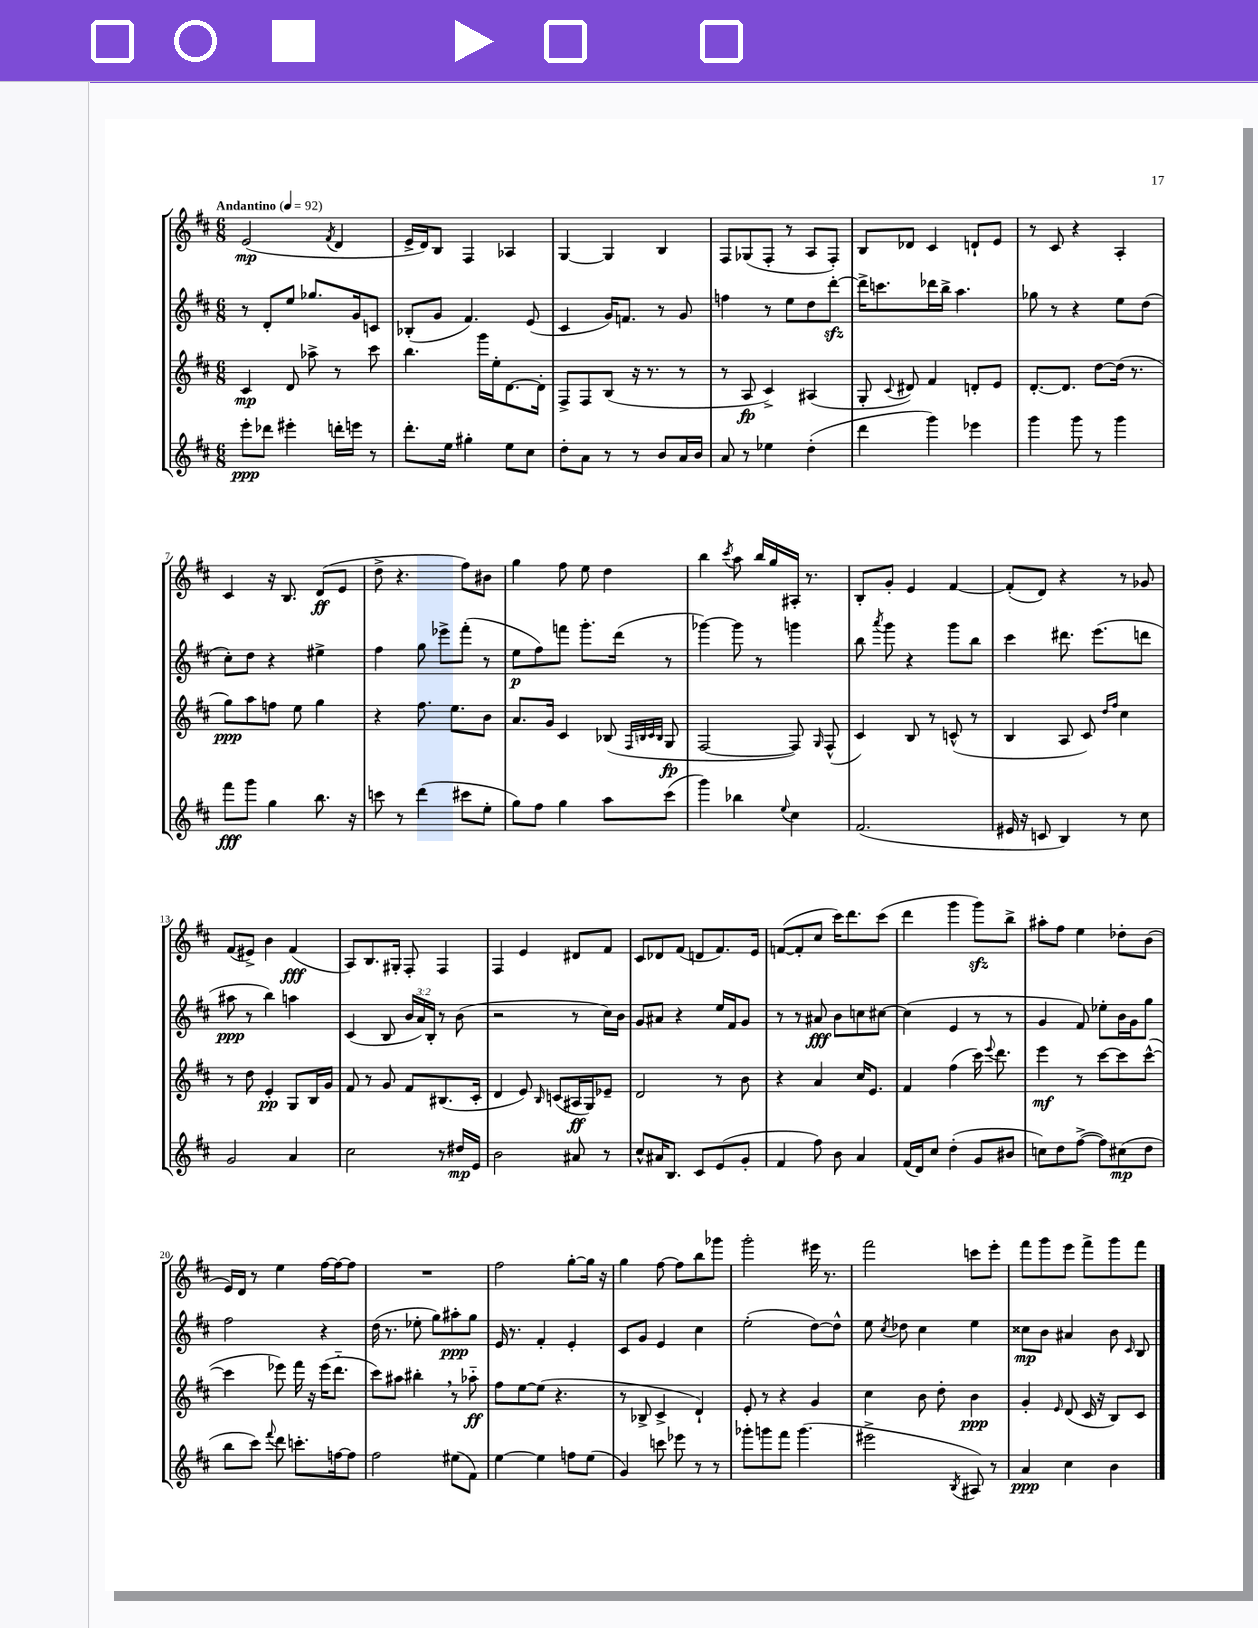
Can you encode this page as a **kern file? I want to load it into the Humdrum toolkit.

**kern	**kern	**kern	**kern
*staff4	*staff3	*staff2	*staff1
*clefG2	*clefG2	*clefG2	*clefG2
*k[f#c#]	*k[f#c#]	*k[f#c#]	*k[f#c#]
*M6/8	*M6/8	*M6/8	*M6/8
*MM92	*MM92	*MM92	*MM92
8eee'	4c#	8r	(2e
8ddd-	.	8d'	.
4eee#'	8d	8ee	.
.	8aa-^	8.gg-	.
.	.	.	8qf#
16ddd'	8r	.	4d
16eee	.	16g	.
8r	8ccc#	8c	.
=	=	=	=
8.ddd'	4.bb	(8B-'	16e^
.	.	.	16d)
.	.	8g	8B
16ee	.	.	.
4gg#'	.	4.f#)	4F#
.	16ggg	.	.
.	16ee'	.	.
8ee	[8.d	.	4A-
8cc#	.	(8e	.
.	16d']	.	.
=	=	=	=
8dd'	8F#^	4c#	[4G
8a	8F#	.	.
8r	(8B	16g)	4G]
.	.	8.f	.
8r	16r	.	.
.	8.r	.	.
8b	.	8r	4B
16a	8r	8g	.
16b	.	.	.
=	=	=	=
8a	8r	4ff	8F#
8r	8A	.	(8G-
4ee-	4c#^)	8r	8F#'
.	.	8ee	8r
(4dd'	(4A#	8dd	8A
.	.	[8ddd'	8F#')
=	=	=	=
4ddd	8G'	16ddd^]	8B
.	.	8.ccc	.
.	8qqc#	.	.
.	8d#)	.	8d-
4ggg)	4f#	16ddd-	4c#
.	.	16bb^	.
.	.	4.aa	.
4eee-	8d'	.	8d`
.	8e	.	8e
=	=	=	=
4ggg	[8.d'	8gg-	8r
.	.	8r	8c#
.	8.d]	.	.
8ggg	.	4r	4r
8r	[8dd	.	.
4ggg	(16dd]	8ee	4A'
.	8.r	.	.
.	.	(8dd	.
=	=	=	=
8fff#	8gg)	8cc#')	4c#
8ggg	8aa	8dd	.
4gg	8ff	4r	16r
.	.	.	8.B
.	8ee	.	.
8.bb	4gg	4ee#^	(8d
.	.	.	8e
16r	.	.	.
=	=	=	=
8ccc	4r	4ff#	8dd^
8r	.	.	4.r
(4ddd	8.ff#	8gg	.
.	.	8eee-^	.
.	8.ee	.	.
8ccc#	.	(8fff#'	8ff#)
8ee'	8b	8r	8b#
=	=	=	=
8gg)	8.a	8ee	4gg
8ff#	.	8ff#)	.
.	16g	.	.
4gg	4c#	8fff	8ff#
.	.	8.ggg'	8ee
8aa	(8B-	.	4dd
.	.	(16ddd	.
.	32qqF#	.	.
.	32qqB	.	.
.	32qqc#	.	.
.	32qqB	.	.
(8ccc#	8G	8r	.
=	=	=	=
4ggg)	[2F#	[4ggg-)	4bb
.	.	.	8qccc#
4bb-	.	8ggg-]	8aa
.	.	8r	16bb
.	.	.	16gg
8qqee	.	.	.
4cc#	8F#])	4ggg	16A#'
.	.	.	8.r
.	16qqG	.	.
.	(8F#^^	.	.
=	=	=	=
(2.f#	4c#)	8bb	8B'
.	.	8qaaa	.
.	.	8ggg	8g'
.	8B	4r	4e
.	8r	.	.
.	(8c^^	8ggg	[4f#
.	8r	8bb	.
=	=	=	=
16e#	4B	4ccc#	(8f#']
16r	.	.	.
8c	.	.	8d)
4B)	8A	8.ddd#	4r
.	8c#)	.	.
.	.	(8.eee	.
.	16qqdd	.	.
.	16qqff#	.	.
8r	4cc#	.	8r
8cc#	.	8ddd	8g-
=	=	=	=
2g	8r	8aa#	(8f#
.	8dd	8r	8e#^)
.	4e'	4bb)	4b
4a	8G	4aa	(4f#
.	16B	.	.
.	16g	.	.
=	=	=	=
2cc#	8f#	(4c#	8A)
.	8r	.	8.B
.	8g	8B	.
.	.	.	16G#'
.	8f#	24b	8F#'
.	.	24a)	.
.	.	24B'	.
8r	(8.B#	8r	4F#
16dd#	.	(8b	.
16e	16c#'	.	.
=	=	=	=
2b	4d	2r	4F#
.	8e)	.	4e
.	16qqB	.	.
.	(8c	.	.
8a#	16A#	8r	8d#
.	16G)	.	.
8r	8e-~	16cc#)	8f#
.	.	16b	.
=	=	=	=
8cc#^^	2d	8g	8c#
16a#	.	8a#	8d-
8.B	.	.	.
.	.	4r	(8f#
8c#	.	.	8d
(8e	8r	16ee	8.f#)
.	.	16f#	.
8g'	8b	8g	.
.	.	.	16e
=	=	=	=
4f#	4r	8r	([8f
.	.	8r	8f']
8ff#)	4a	8a#	8cc#
8b	.	8b	16ccc#)
.	.	.	8.ddd
4a	16cc#	8cc	.
.	8.e	.	.
.	.	[8cc#	(8ccc#
=	=	=	=
(16f#	4f#	(4cc#]	4ddd
16d)	.	.	.
8cc#	.	.	.
(4dd'	(4ff#	4e	4ggg
8g	16ccc#)	8r	8ggg)
.	8qqeee	.	.
.	8.ddd	.	.
8b#	.	8r	8bb^
=	=	=	=
8cc)	4eee	4g	8aa#'
8dd	.	.	8ff#
([8ff#^	8r	8f#)	4ee
8ff#])	[8ccc#	8ee-'	.
(8cc#	8ccc#]	16b	8dd-'
.	.	16g	.
8dd	([8ccc#^^	8gg	(8b
=	=	=	=
8bb	4ccc#]	2ff#	16e)
.	.	.	16d
8ccc#)	.	.	8r
8qqfff#	.	.	.
8ddd	8eee-)	.	4ee
8.ccc'	16fff#	.	.
.	16r	.	.
.	(16eee-	4r	[16ff#
[16ff	8.ddd'~	.	16ff#_
8ff]	.	.	8ff#]
=	=	=	=
2ff#	8ccc#)	(16dd	2.r
.	.	8.r	.
.	8aa#	.	.
.	4bb#'	8ee-'	.
.	.	8gg)	.
(8ee#	8r	8aa#'	.
8f#)	8aa-'~	8gg	.
=	=	=	=
[4ee	8ff#	16e	2ff#
.	.	8.r	.
.	[8ee	.	.
4ee]	(8ee]	4f#'	.
.	4.r	.	.
8ff	.	4e'	[8gg'
(8ee	.	.	16gg]
.	.	.	16r
=	=	=	=
4g)	8r	8c#	4gg
.	8B-^	8g	.
8ccc	4c#^	4e	[8ff#
8eee-	.	.	8ff#]
8r	4d`)	4cc#	8bb
8r	.	.	8ggg-
=	=	=	=
8ggg-'	8e'	(2ee'	2ggg'
8ggg	8r	.	.
8fff#	4r	.	.
(4.ggg	.	.	.
.	4g	[8dd)	16eee#
.	.	.	8.r
.	.	8dd^^]	.
=	=	=	=
2eee#^	4cc#	8ee	2fff#
.	.	8qcc#	.
.	.	8dd-	.
.	8b	4cc#	.
.	8dd'	.	.
8qB	.	.	.
8A#)	4b	4ee	8ccc
8r	.	.	8eee'
=	=	=	=
4a	4g'	8cc##	8fff#
.	.	8b	8ggg
.	16qqe	.	.
4cc#	(8d	4a#	8eee
.	16c#	.	8fff#^
.	16r	.	.
4b	8B)	8b	8ggg
.	.	16qqc#	.
.	8c#	8B	8fff#
==	==	==	==
*-	*-	*-	*-
